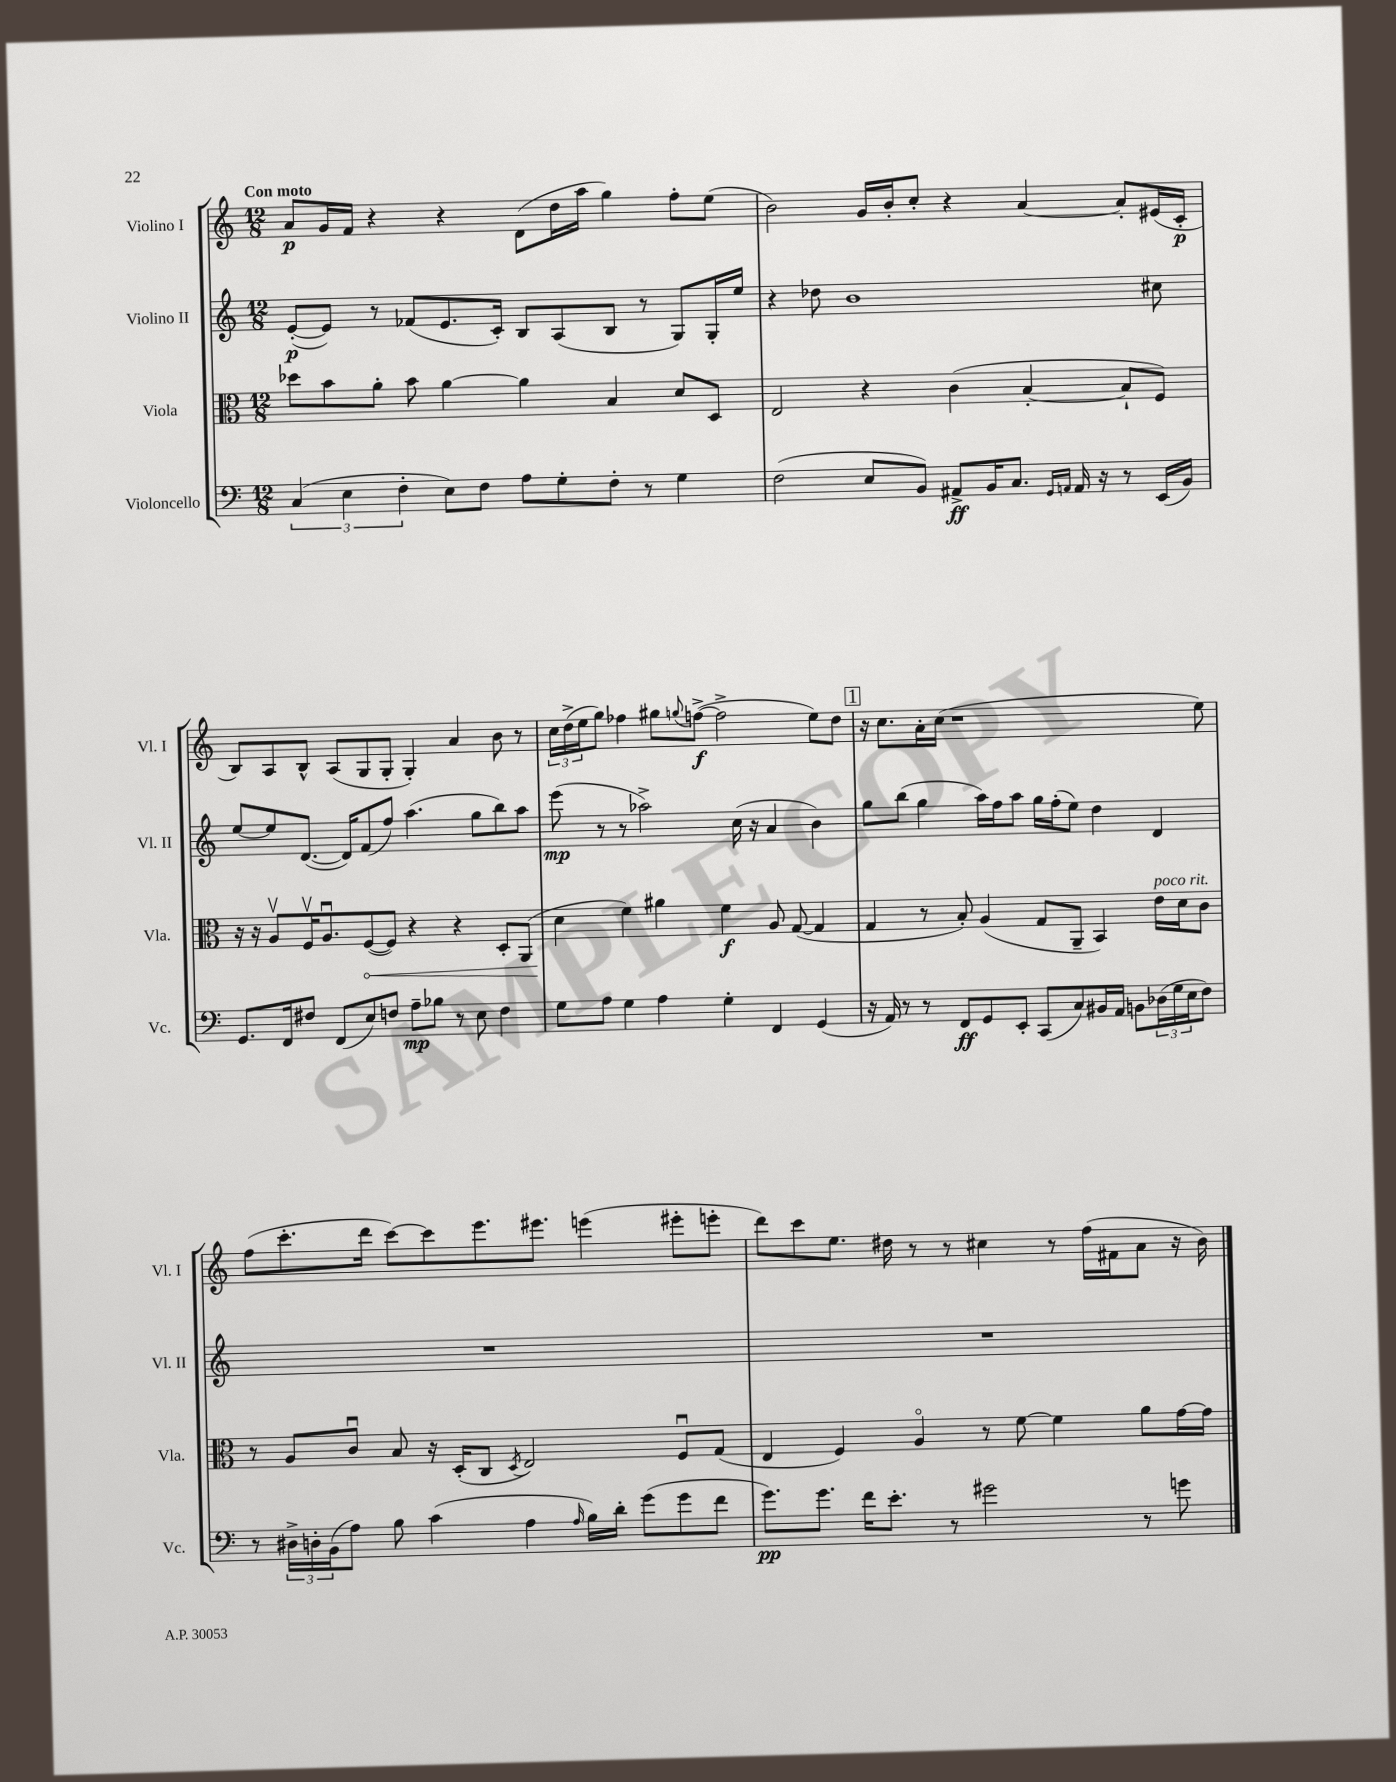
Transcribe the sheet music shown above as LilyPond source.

<<
\new StaffGroup <<
\new Staff = "s0" \with { instrumentName = "Violino I" shortInstrumentName = "Vl. I" } {
    \clef treble \key c \major \numericTimeSignature \time 12/8 \tempo "Con moto"
    a'8\p g'16 f'16 r4 r4 d'8( d''16 a''16 g''4) f''8-. e''8( |
    b'2) g'16 b'16-. c''8-. r4 a'4~ a'8-. eis'16( c'16-.\p |
    b8) a8 b8-^ a8( g8 g8-. g4-.) a'4 b'8 r8 |
    \tuplet 3/2 { c''16 d''16->( e''16 } g''8) fes''4 gis''8 \appoggiatura { g''8 } f''8~->\f( f''2-> e''8) d''8 |
    \mark \markup { \box "1" } r16 c''8. a'16-. c''16( r1 e''8) |
    f''8( c'''8.-. d'''16 c'''8~) c'''8 e'''8. eis'''8. e'''4( eis'''8-. e'''8-. |
    d'''8) c'''8 e''8. dis''16 r8 r8 cis''4 r8 f''16( fis'16 a'8 r16 b'16) \bar "|." |
}
\new Staff = "s1" \with { instrumentName = "Violino II" shortInstrumentName = "Vl. II" } {
    \clef treble \key c \major \numericTimeSignature \time 12/8
    e'8~-.\p( e'8) r8 fes'8( e'8. c'16-.) b8 a8( b8 r8 g8) g16-. e''16 |
    r4 des''8 b'1 cis''8 |
    e''8~ e''8 d'8.~( d'16) f'8( f''8) a''4.( g''8 b''8) a''8 |
    e'''8\mp( r8 r8 aes''2->) c''16( r16 a'4 b'4) |
    \mark \markup { \box "1" } g''8 b''8( g''4 a''16) f''16 a''8 g''16 f''16-.( e''8) d''4 d'4 |
    R1. |
    R1. \bar "|." |
}
\new Staff = "s2" \with { instrumentName = "Viola" shortInstrumentName = "Vla." } {
    \clef alto \key c \major \numericTimeSignature \time 12/8
    des''8 b'8 a'8-. b'8 a'4~ a'4 b4 d'8 d8 |
    e2 r4 c'4( b4~-. b8-! f8) |
    r16 r16 a8\upbow f16\upbow a8.\downbow \once \override Hairpin.circled-tip = ##t f8~\<( f8) r4 r4 d8-. a,8( |
    d'4\! f'4) ais'4 f'4\f a8 g8~( g4 |
    \mark \markup { \box "1" } g4 r8 b8-.) a4( g8 a,8-- b,4) e'16^\markup { \italic "poco rit." } d'16 c'8 |
    r8 a8 c'8\downbow b8 r16 d16-.( c8 \acciaccatura { d8 } e2) f8\downbow g8( |
    e4 f4) a4\flageolet r8 f'8~ f'4 a'8 g'16~ g'16 \bar "|." |
}
\new Staff = "s3" \with { instrumentName = "Violoncello" shortInstrumentName = "Vc." } {
    \clef bass \key c \major \numericTimeSignature \time 12/8
    \tuplet 3/2 { c4( e4 f4-. } e8) f8 a8 g8-. f8-. r8 g4 |
    f2( e8 b,8) ais,8->\ff b,16 c8. \grace { g,16 a,16 } a,16 r16 r8 e,16( b,16) |
    g,8. f,16 fis8 f,8( e8) f8 a8--\mp bes8 r8 e8 f4 |
    g8 a8 g4 a4 g4-. f,4 g,4( |
    \mark \markup { \box "1" } r16 a,16) r8 r8 f,8\ff g,8 e,8-. c,8( c8) bis,16 a,16 b,8 \tuplet 3/2 { des16( g16 e16 } f8) |
    r8 \tuplet 3/2 { dis16-> d16-. b,16( } a8) b8 c'4( a4 \grace { a16 } b16) d'16-. g'8( g'8 f'8 |
    g'8.\pp) g'8. f'16 e'8.-. r8 gis'2 r8 g'8 \bar "|." |
}
>>
>>
\layout { \context { \Score \remove "Bar_number_engraver" } }
